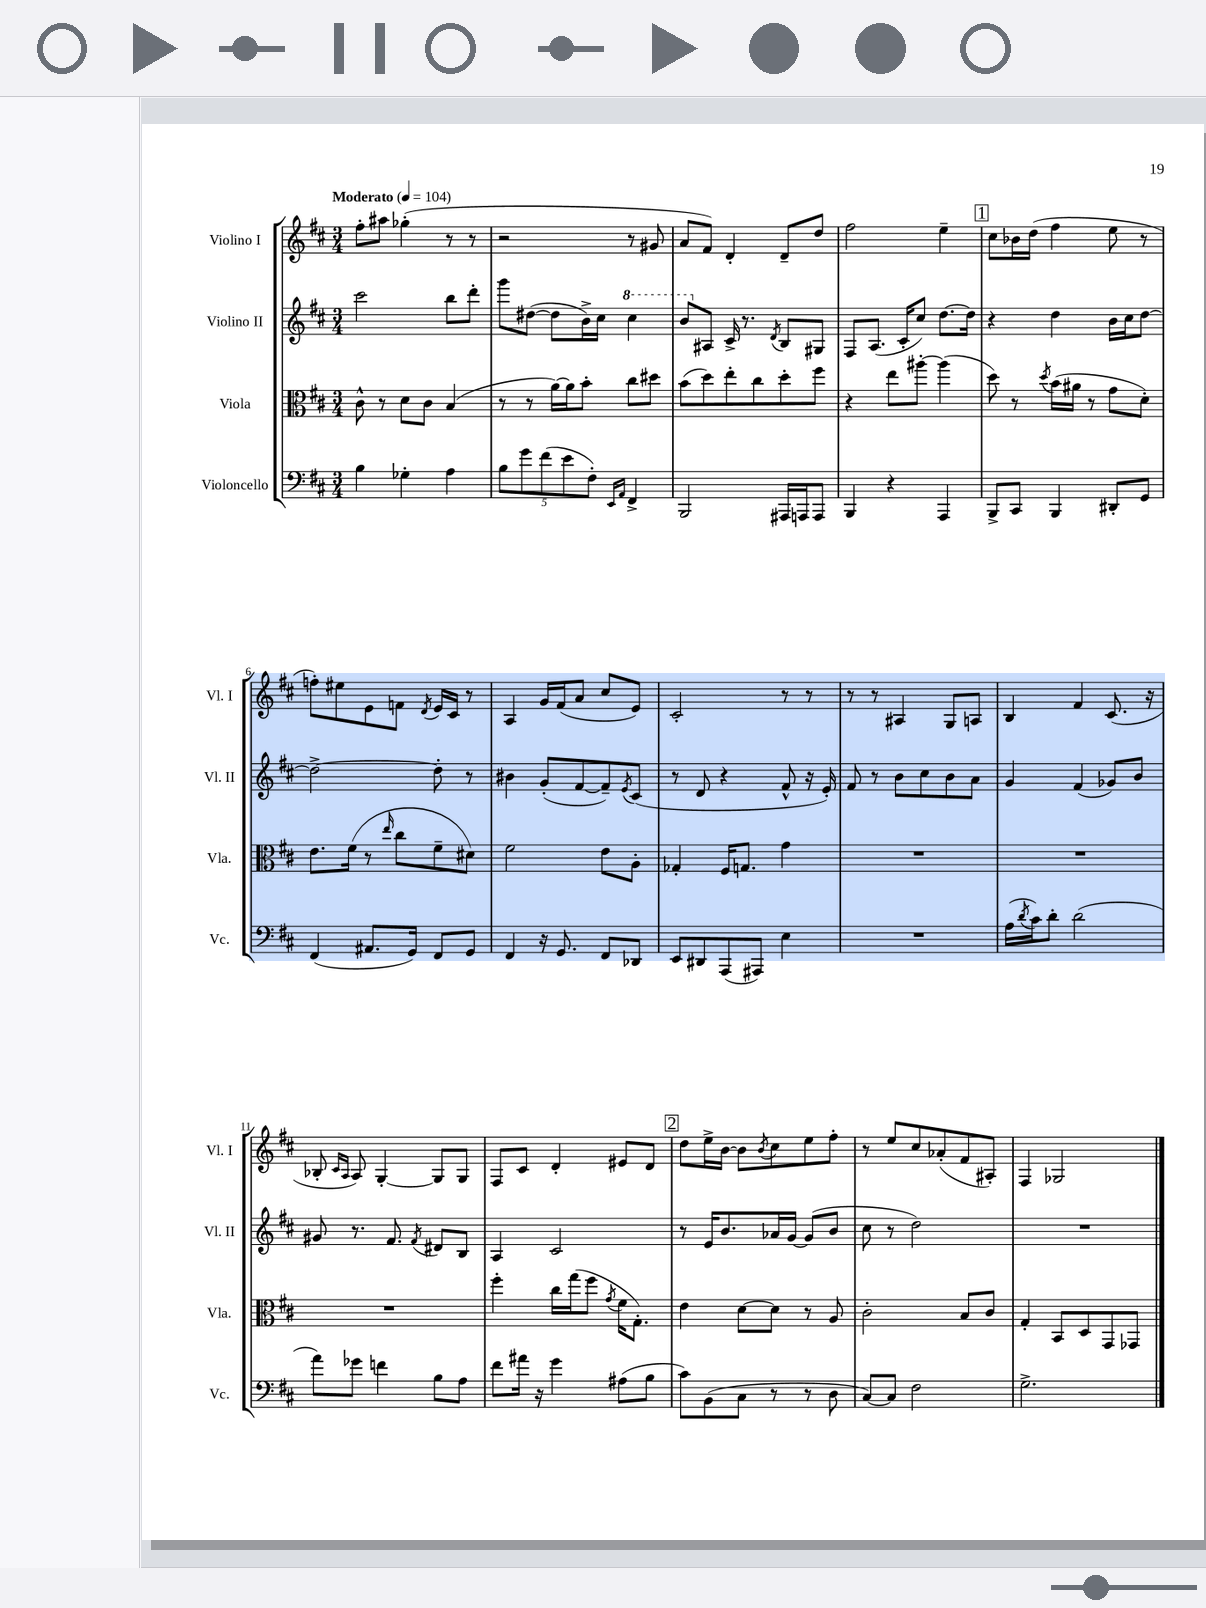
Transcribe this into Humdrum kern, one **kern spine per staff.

**kern	**kern	**kern	**kern
*staff4	*staff3	*staff2	*staff1
*clefF4	*clefC3	*clefG2	*clefG2
*k[f#c#]	*k[f#c#]	*k[f#c#]	*k[f#c#]
*M3/4	*M3/4	*M3/4	*M3/4
*MM104	*MM104	*MM104	*MM104
4B	8c#^^	2ccc#	8ff#'
.	8r	.	8aa#
4G-'	8d	.	(4gg-'
.	8c#	.	.
4A	(4B	8bb	8r
.	.	8ddd'	8r
=	=	=	=
10B	8r	8ggg	2r
10g	.	.	.
.	8r	([8dd#	.
(10f#	.	.	.
.	[16a)	8dd#]	.
10e	.	.	.
.	16a]	.	.
.	8b'	16b^)	.
10F#')	.	.	.
.	.	16cc#	.
16qqEE	.	.	.
16qqAA	.	.	.
4FF#^	8cc#	4ccc#	8r
.	8dd#	.	8g#
=	=	=	=
2BBB	(8b	8bb	8a
.	8dd)	8A#	8f#)
.	8ee'	16c#^	4d'
.	.	8.r	.
.	8cc#	.	.
.	.	8qd	.
16AAA#	8dd'	8B	8d~
16AAA	.	.	.
8AAA	8ff#	8G#	8dd
=	=	=	=
4BBB	4r	8F#	2ff#
.	.	(8.A	.
4r	8ee	.	.
.	.	16c#'	.
.	[8aa#'	8cc#)	.
4AAA	(4aa#]	[8.dd	4ee~
.	.	16dd]	.
=	=	=	=
8BBB^	8dd)	4r	8cc#
8CC#	8r	.	16b-
.	.	.	(16dd
.	8qdd	.	.
4BBB	(16b	4dd	4ff#
.	16a#	.	.
.	8r	.	.
8DD#'	8g	16b	8ee
.	.	16cc#	.
8GG	8d')	[8dd	8r
=	=	=	=
(4FF#	8.e	2dd^_	8ff')
.	.	.	8ee#
.	(16f#	.	.
8.AA#	8r	.	8e
.	16qqee	.	.
.	8cc#	.	8f
16GG)	.	.	.
.	.	.	8qd
8FF#	8f#~	8dd']	16e
.	.	.	16c#
8GG	8d#)	8r	8r
=	=	=	=
4FF#	2f#	4b#	4A
16r	.	(8g'	16g
8.GG	.	.	(16f#
.	.	[8f#	8a
8FF#	8e	8f#~])	8cc#
.	.	8qe	.
8DD-	8A'	(8c#	8e)
=	=	=	=
8EE	4G-'	8r	2c#'
8DD#	.	8d	.
(8AAA	16F#	4r	.
.	8.G	.	.
8AAA#)	.	.	.
4E	4g	8f#^^	8r
.	.	16r	8r
.	.	16e')	.
=	=	=	=
2.r	2.r	8f#	8r
.	.	8r	8r
.	.	8b	4A#
.	.	8cc#	.
.	.	8b	8G
.	.	8a	8A
=	=	=	=
(16A	2.r	4g	4B
8qd	.	.	.
16c#)	.	.	.
8d'	.	.	.
(2d	.	(4f#	4f#
.	.	8g-)	(8.c#
.	.	8b	.
.	.	.	16r
=	=	=	=
8a)	2.r	8g#	8B-'
.	.	.	16qqc#
.	.	.	16qqA
8g-	.	8.r	8A)
4f	.	.	[4G'
.	.	8.f#	.
.	.	8qf#	.
8B	.	8d#	8G]
8A	.	8B	8G
=	=	=	=
8f#	4ff#'	4A	8F#
16a#	.	.	8c#
16r	.	.	.
4g	16cc#	2c#	4d'
.	(16gg	.	.
.	8ff#	.	.
.	8qg	.	.
(8A#	16f#	.	8e#
.	8.G')	.	.
8B	.	.	8d
=	=	=	=
8c#)	4e	8r	8dd
(8BB	.	16e	16ee^
.	.	8.b	[16b
8C#	[8d	.	8b]
.	.	.	8qb
8r	8d]	16a-	8cc#
.	.	[16g	.
8r	8r	(8g]	8ee
8D	8A	8b	8ff#'
=	=	=	=
[8C#)	2c#'	8cc#	8r
8C#]	.	8r	8ee
2F#	.	2dd)	8cc#
.	.	.	(8a-'
.	8B	.	8f#
.	8c#	.	8A#')
=	=	=	=
2.G^	4G'	2.r	4F#
.	8BB	.	2G-
.	8D	.	.
.	8GG	.	.
.	8GG-	.	.
==	==	==	==
*-	*-	*-	*-
